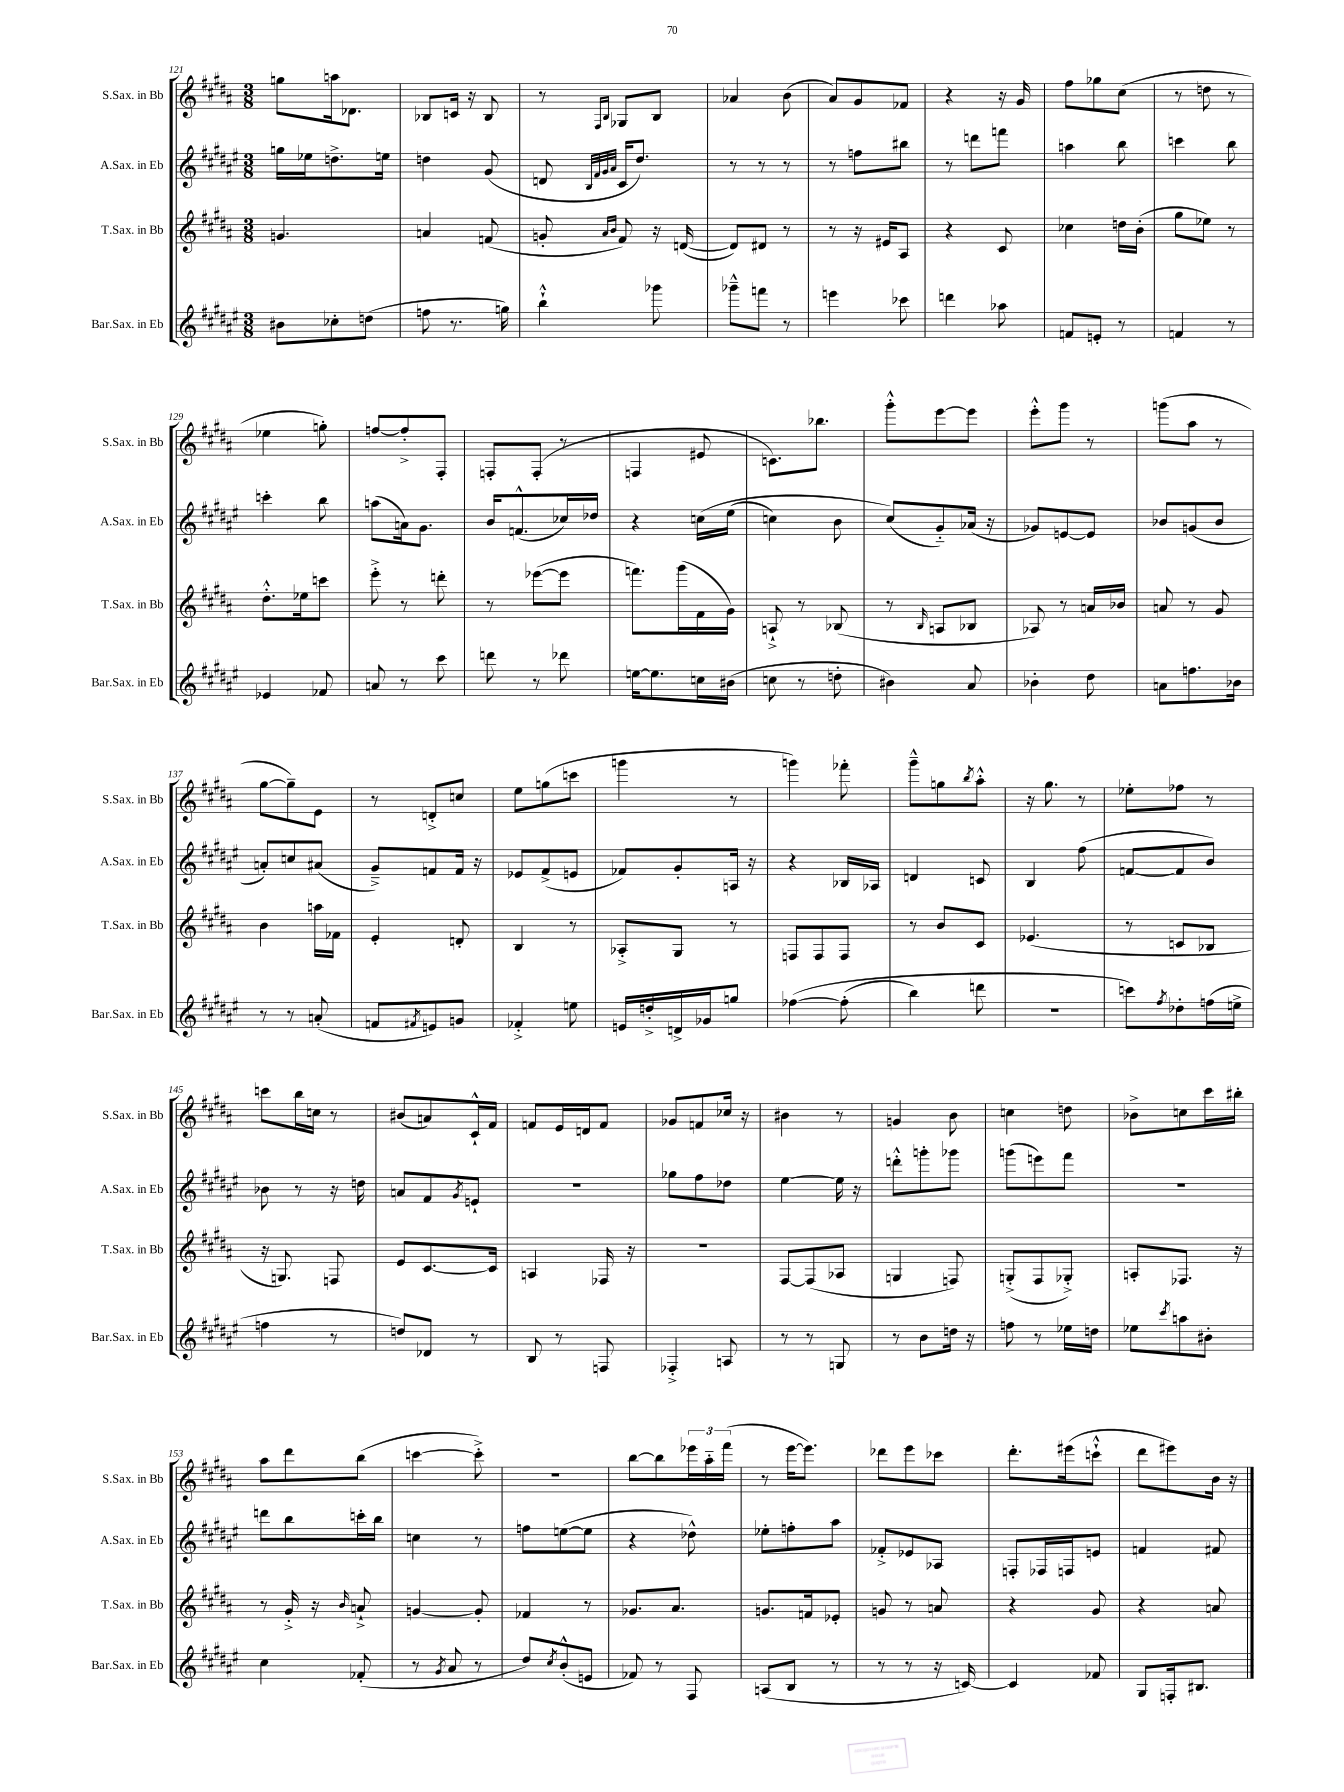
<<
\new StaffGroup <<
\new Staff = "s0" \with { instrumentName = "S.Sax. in Bb" shortInstrumentName = "S.Sax. in Bb" } {
    \clef treble \key b \major \numericTimeSignature \time 3/8
    g''8 a''16 des'8. |
    bes8 c'16 r16 bes8 |
    r8 \grace { fis16 b16 } ges8 b8 |
    aes'4 b'8( |
    ais'8) gis'8 fes'8 |
    r4 r16 gis'16 |
    fis''8 ges''8 cis''8( |
    r8 d''8 r8 |
    ees''4 g''8-.) |
    f''8~ f''8-.-> fis8-. |
    f8-. f8-.( r8 |
    f4 eis'8 |
    c'8.) bes''8. |
    gis'''8-.-^ e'''8~ e'''8 |
    e'''8-.-^ gis'''8 r8 |
    g'''8( ais''8 r8 |
    gis''8~ gis''8--) e'8 |
    r8 d'8-.-> c''8 |
    e''8 g''8( c'''8 |
    g'''4 r8 |
    g'''4) fes'''8-. |
    gis'''8---^ g''8 \acciaccatura { b''8 } ais''8-.-^ |
    r16 gis''8. r8 |
    ees''8-. fes''8 r8 |
    c'''8 b''16 c''16 r8 |
    bis'8( a'8) cis'16-!-^ fis'16 |
    f'8 e'16 d'16 f'8 |
    ges'8 f'8 ces''16 r16 |
    bis'4 r8 |
    g'4 b'8 |
    c''4 d''8 |
    bes'8-> c''8 cis'''16 bis''16-. |
    ais''8 dis'''8 b''8( |
    c'''4~ c'''8-.->) |
    R4. |
    b''8~ b''8 \tuplet 3/2 { ees'''16 ais''16-_ fis'''16( } |
    r8 e'''16~ e'''8.) |
    des'''8 e'''8 ces'''8 |
    dis'''8.-. eis'''16( c'''8-!-^ |
    dis'''8 eis'''8) b'16 r16 \bar "|." |
}
\new Staff = "s1" \with { instrumentName = "A.Sax. in Eb" shortInstrumentName = "A.Sax. in Eb" } {
    \clef treble \key fis \major \numericTimeSignature \time 3/8
    g''16 ees''16 d''8.-> e''16 |
    d''4 gis'8( |
    d'8 \grace { b32 fis'32 gis'32 ais'32 } cis'16 dis''8.) |
    r8 r8 r8 |
    r8 f''8 bis''8 |
    r8 d'''8 f'''8 |
    a''4 b''8 |
    c'''4 b''8 |
    c'''4-. b''8 |
    a''8( a'16) gis'8. |
    b'16 f'8.-^( ces''16) des''16 |
    r4 c''16\( eis''16( |
    c''4) b'8 |
    cis''8(\) gis'8-_) aes'16( r16 |
    ges'8) e'8~ e'8 |
    bes'8 g'8( bes'8 |
    a'8-.) c''8 ais'8( |
    gis'8--->) f'8 f'16 r16 |
    ees'8 fis'8->( e'8 |
    fes'8) gis'8-. a16 r16 |
    r4 bes16 aes16 |
    d'4 c'8 |
    b4 fis''8( |
    f'8~ f'8 b'8) |
    bes'8 r8 r16 d''16 |
    a'8 fis'8 \acciaccatura { gis'8 } e'8-! |
    R4. |
    ges''8 fis''8 des''8 |
    eis''4~ eis''16 r16 |
    d'''8-.-^ g'''8-. ges'''8 |
    g'''8( e'''8) fis'''8 |
    R4. |
    d'''8 b''8 c'''16-. b''16 |
    c''4 r8 |
    f''8 e''8~( e''8 |
    r4 des''8-^) |
    ees''8-. f''8-. ais''8 |
    fes'8-.-> ees'8 aes8 |
    f8-. fes16 f16 e'8 |
    f'4 fis'8 \bar "|." |
}
\new Staff = "s2" \with { instrumentName = "T.Sax. in Bb" shortInstrumentName = "T.Sax. in Bb" } {
    \clef treble \key b \major \numericTimeSignature \time 3/8
    g'4. |
    a'4 f'8( |
    g'8-. \grace { ais'16 b'16 } fis'8) r16 d'16~( |
    d'8) dis'8 r8 |
    r8 r16 eis'16 ais8 |
    r4 cis'8 |
    ces''4 d''16 b'16-.( |
    gis''8 ees''8) r8 |
    dis''8.-.-^ ees''16 c'''8 |
    e'''8-.-> r8 d'''8-. |
    r8 ees'''8~( ees'''8 |
    f'''8.) gis'''16( fis'16 gis'16) |
    a8-!-> r8 bes8( |
    r8 \grace { b16 } a8 bes8 |
    aes8) r8 a'16 bes'16 |
    a'8 r8 gis'8 |
    b'4 a''16 fes'16 |
    e'4-. d'8-. |
    b4 r8 |
    aes8-.-> gis8 r8 |
    f8 f8 f8 |
    r8 b'8 cis'8 |
    ees'4.( |
    r8 c'8 bes8 |
    r16 g8.) f8 |
    e'8 cis'8.~ cis'16 |
    a4 fes16 r16 |
    r4. |
    fis8~ fis8( aes8 |
    g4 f8) |
    g8-.->( fis8 ges8-.->) |
    a8-. fes8. r16 |
    r8 gis'16-.-> r16 \grace { b'16 } a'8-!-> |
    g'4~ g'8-. |
    fes'4 r8 |
    ges'8. ais'8. |
    g'8. f'16 ees'8-. |
    g'8 r8 a'8 |
    r4 gis'8 |
    r4 a'8 \bar "|." |
}
\new Staff = "s3" \with { instrumentName = "Bar.Sax. in Eb" shortInstrumentName = "Bar.Sax. in Eb" } {
    \clef treble \key fis \major \numericTimeSignature \time 3/8
    bis'8 ces''8-. d''8( |
    f''8 r8. g''16) |
    b''4-!-^ ges'''8 |
    ges'''8---^ f'''8 r8 |
    e'''4 ces'''8 |
    d'''4 aes''8 |
    f'8 e'8-. r8 |
    f'4 r8 |
    ees'4 fes'8 |
    a'8 r8 cis'''8 |
    d'''8 r8 des'''8 |
    e''16~ e''8. c''16 bis'16( |
    c''8 r8 d''8-. |
    bis'4) ais'8 |
    bes'4-. dis''8 |
    a'8 f''8. bes'16 |
    r8 r8 a'8-.( |
    f'8 \acciaccatura { fis'8 } e'8) g'8 |
    fes'4-.-> e''8 |
    e'16 d''16-.-> d'16-> ges'16 g''8 |
    fes''4~\( fes''8-.( |
    b''4) d'''8 |
    r4. |
    c'''8\) \acciaccatura { fis''8 } des''8-. f''16( e''16-> |
    f''4 r8 |
    d''8) des'8 r8 |
    b8 r8 f8 |
    fes4-.-> a8 |
    r8 r8 g8 |
    r8 b'8 d''16 r16 |
    f''8 r8 ees''16 d''16 |
    ees''8 \acciaccatura { cis'''8 } a''8 bis'8-. |
    cis''4 fes'8-.( |
    r8 \acciaccatura { gis'8 } ais'8 r8 |
    dis''8) \acciaccatura { cis''8 } b'8-.-^( e'8 |
    fes'8) r8 fis8 |
    a8( b8 r8 |
    r8 r8 r16 c'16~) |
    c'4 fes'8 |
    gis8 f16-. bis8. \bar "|." |
}
>>
>>
\layout { \context { \Score currentBarNumber = #121 } }
